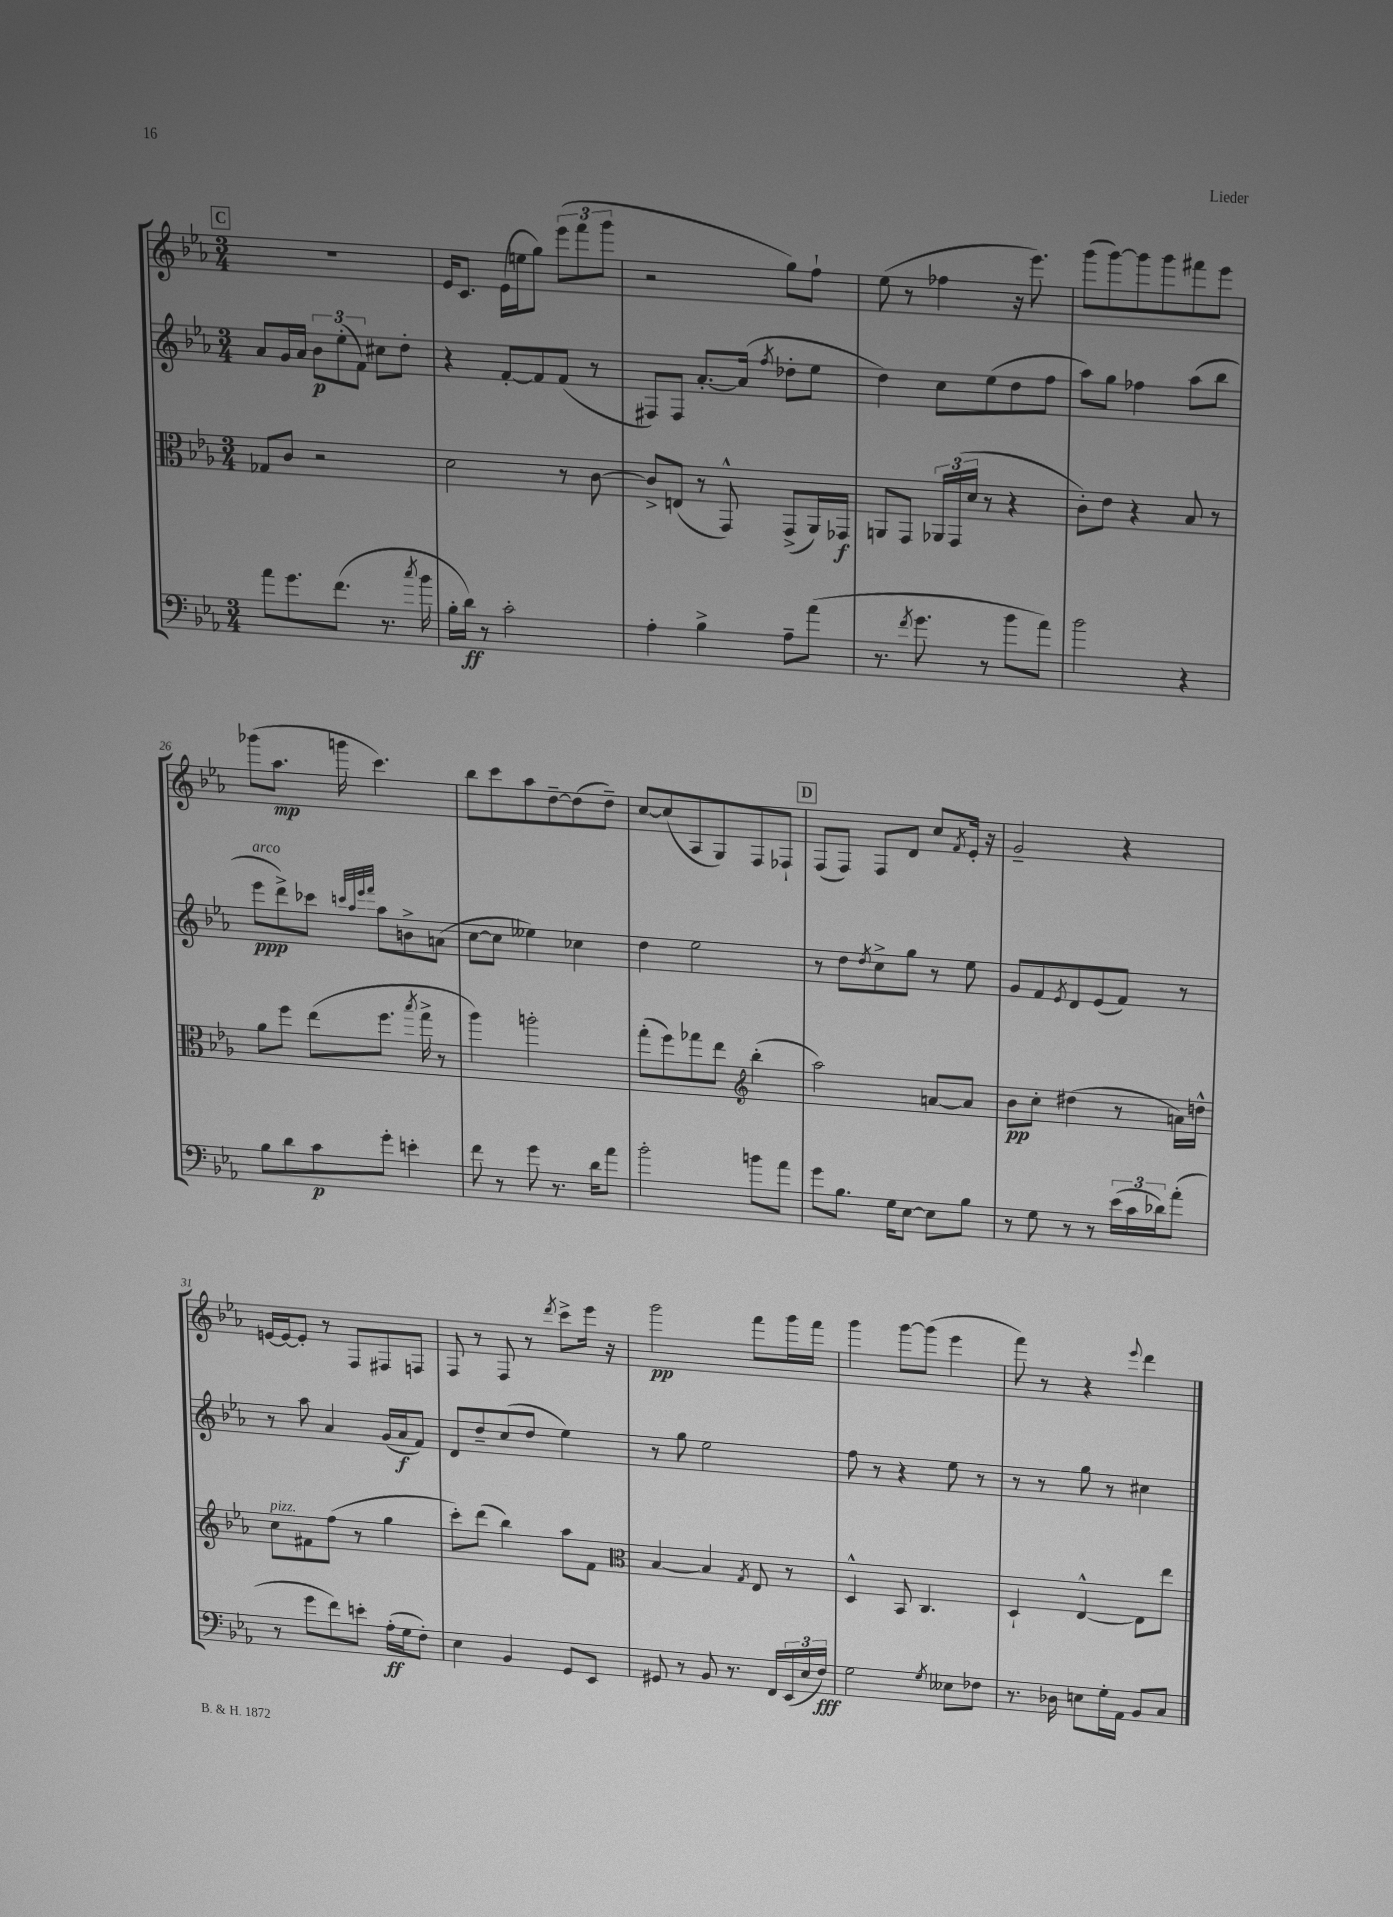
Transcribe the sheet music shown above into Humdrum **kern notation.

**kern	**kern	**kern	**kern
*staff4	*staff3	*staff2	*staff1
*clefF4	*clefC3	*clefG2	*clefG2
*k[b-e-a-]	*k[b-e-a-]	*k[b-e-a-]	*k[b-e-a-]
*M3/4	*M3/4	*M3/4	*M3/4
8a-	8G-	8a-	2.r
8.g	8c	16g	.
.	.	16a-	.
.	2r	12b-	.
(8.f	.	.	.
.	.	(12ee-'	.
.	.	12f)	.
8.r	.	8cc#	.
.	.	8dd'	.
8qcc	.	.	.
16b-	.	.	.
=	=	=	=
16B-'	2d	4r	16e-
16d)	.	.	8.c
8r	.	.	.
2c'	.	[8f'	(16e-
.	.	.	16ee
.	.	8f]	8gg)
.	8r	(8f	(12eee-
.	.	.	12fff
.	[8c	8r	.
.	.	.	12ggg
=	=	=	=
4A-'	8c^]	8F#)	2r
.	(8E	8F#	.
4B-^	8r	[8.a-'	.
.	8GG^^)	.	.
.	.	(16a-]	.
.	.	8qff	.
8A-~	(8GG^	8dd-'	8gg)
(8a-	16AA-)	8ee-	8ff`
.	16GG-	.	.
=	=	=	=
8.r	8AA	4dd)	(8ee-
.	8GG	.	8r
8qf	.	.	.
8.g	.	.	.
.	24AA-	8cc	4ff-
.	(24GG	.	.
.	24d	.	.
8r	8r	(8ee-	.
8b-	4r	8dd	16r
.	.	.	8.eee-)
8a-)	.	8ff	.
=	=	=	=
2b-	8c')	8aa-)	(8ggg
.	8e-	8gg	[8ggg)
.	4r	4ff-	8ggg]
.	.	.	8ggg
4r	8B-	(8aa-	8fff#
.	8r	8bb-	8eee-
=	=	=	=
8B-	8a-	8eee-	(8ggg-
8d	8ff	8ddd^)	8.aa-
8c	(8ee-	8ccc-	.
.	.	.	16ggg
.	.	32qqccc	.
.	.	32qqaa-	.
.	.	32qqeee-	.
.	.	32qqfff	.
8g'	8.ff	8aa-	4.ccc)
4e'	.	8b^	.
.	8qbb-	.	.
.	16gg^	.	.
.	8r	(8a	.
=	=	=	=
8f	4aa-)	[8cc	8bb-
8r	.	8cc]	8ccc
8g	2aa'	4ee--)	8aa-
8.r	.	.	[8dd~
.	.	4cc-	(8dd]
16d	.	.	.
8a-	.	.	8dd~)
=	=	=	=
2b-'	(8gg'	4dd	[8cc
.	8ff)	.	(8cc]
.	8gg-	2ee-	8A-
.	8ee-	.	8G)
*	*clefG2	*	*
8b	(4bb-'	.	8F
8a-	.	.	8F-`
=	=	=	=
8g	2aa-)	8r	(8F
8.B-	.	8dd	8F)
.	.	8qdd	.
.	.	8cc^	8F
16G	.	.	.
[8E-	.	8gg	8d
8E-]	[8a	8r	8cc
.	.	.	8qf
8B-	8a]	8ee-	16e-'
.	.	.	16r
=	=	=	=
8r	8b-	8g	2g~
8G	8cc'	8f	.
.	.	8qe-	.
8r	(4dd#	8d	.
8r	.	(8e-	.
(24e-	8r	8f)	4r
24c	.	.	.
24d-)	.	.	.
(8a-'	16a)	8r	.
.	16dd^^	.	.
=	=	=	=
8r	8cc	8r	[16e
.	.	.	16e_
8g	8f#	8aa-	8e']
8f)	(8ff	4a-	8r
8e'	8r	.	8F
(16A-'	4gg	(16g	8F#
16G	.	16a-	.
8F')	.	8f)	8F
=	=	=	=
4E-	8ccc')	8d	8F
.	(8ddd	8dd~	8r
4BB-	4bb-)	(8cc	8F
.	.	8dd	8r
.	.	.	8qddd
8GG	8aa-	4ee-)	8ccc^
8EE-	8f	.	16eee-
.	.	.	16r
=	=	=	=
*	*clefC3	*	*
8GG#	[4B-	8r	2ggg
8r	.	8gg	.
8BB-	4B-]	2ee-	.
8.r	.	.	.
.	8qG	.	.
.	8E-	.	8fff
16FF	.	.	.
(24EE-	8r	.	16ggg
24E-	.	.	.
.	.	.	16fff
24F)	.	.	.
=	=	=	=
2G	4D^^	8ff	4ggg
.	.	8r	.
.	8BB-	4r	[8ggg
.	4.C	.	(8ggg]
8qG	.	.	.
8E--	.	8ee-	4eee-
8F-	.	8r	.
=	=	=	=
8.r	4D`	8r	8fff)
.	.	8r	8r
16D-	.	.	.
8E	[4E-^^	8gg	4r
16G'	.	8r	.
16AA-	.	.	.
.	.	.	8qqeee-
8BB-	8E-]	4cc#	4ddd
8C	8ee-	.	.
==	==	==	==
*-	*-	*-	*-
